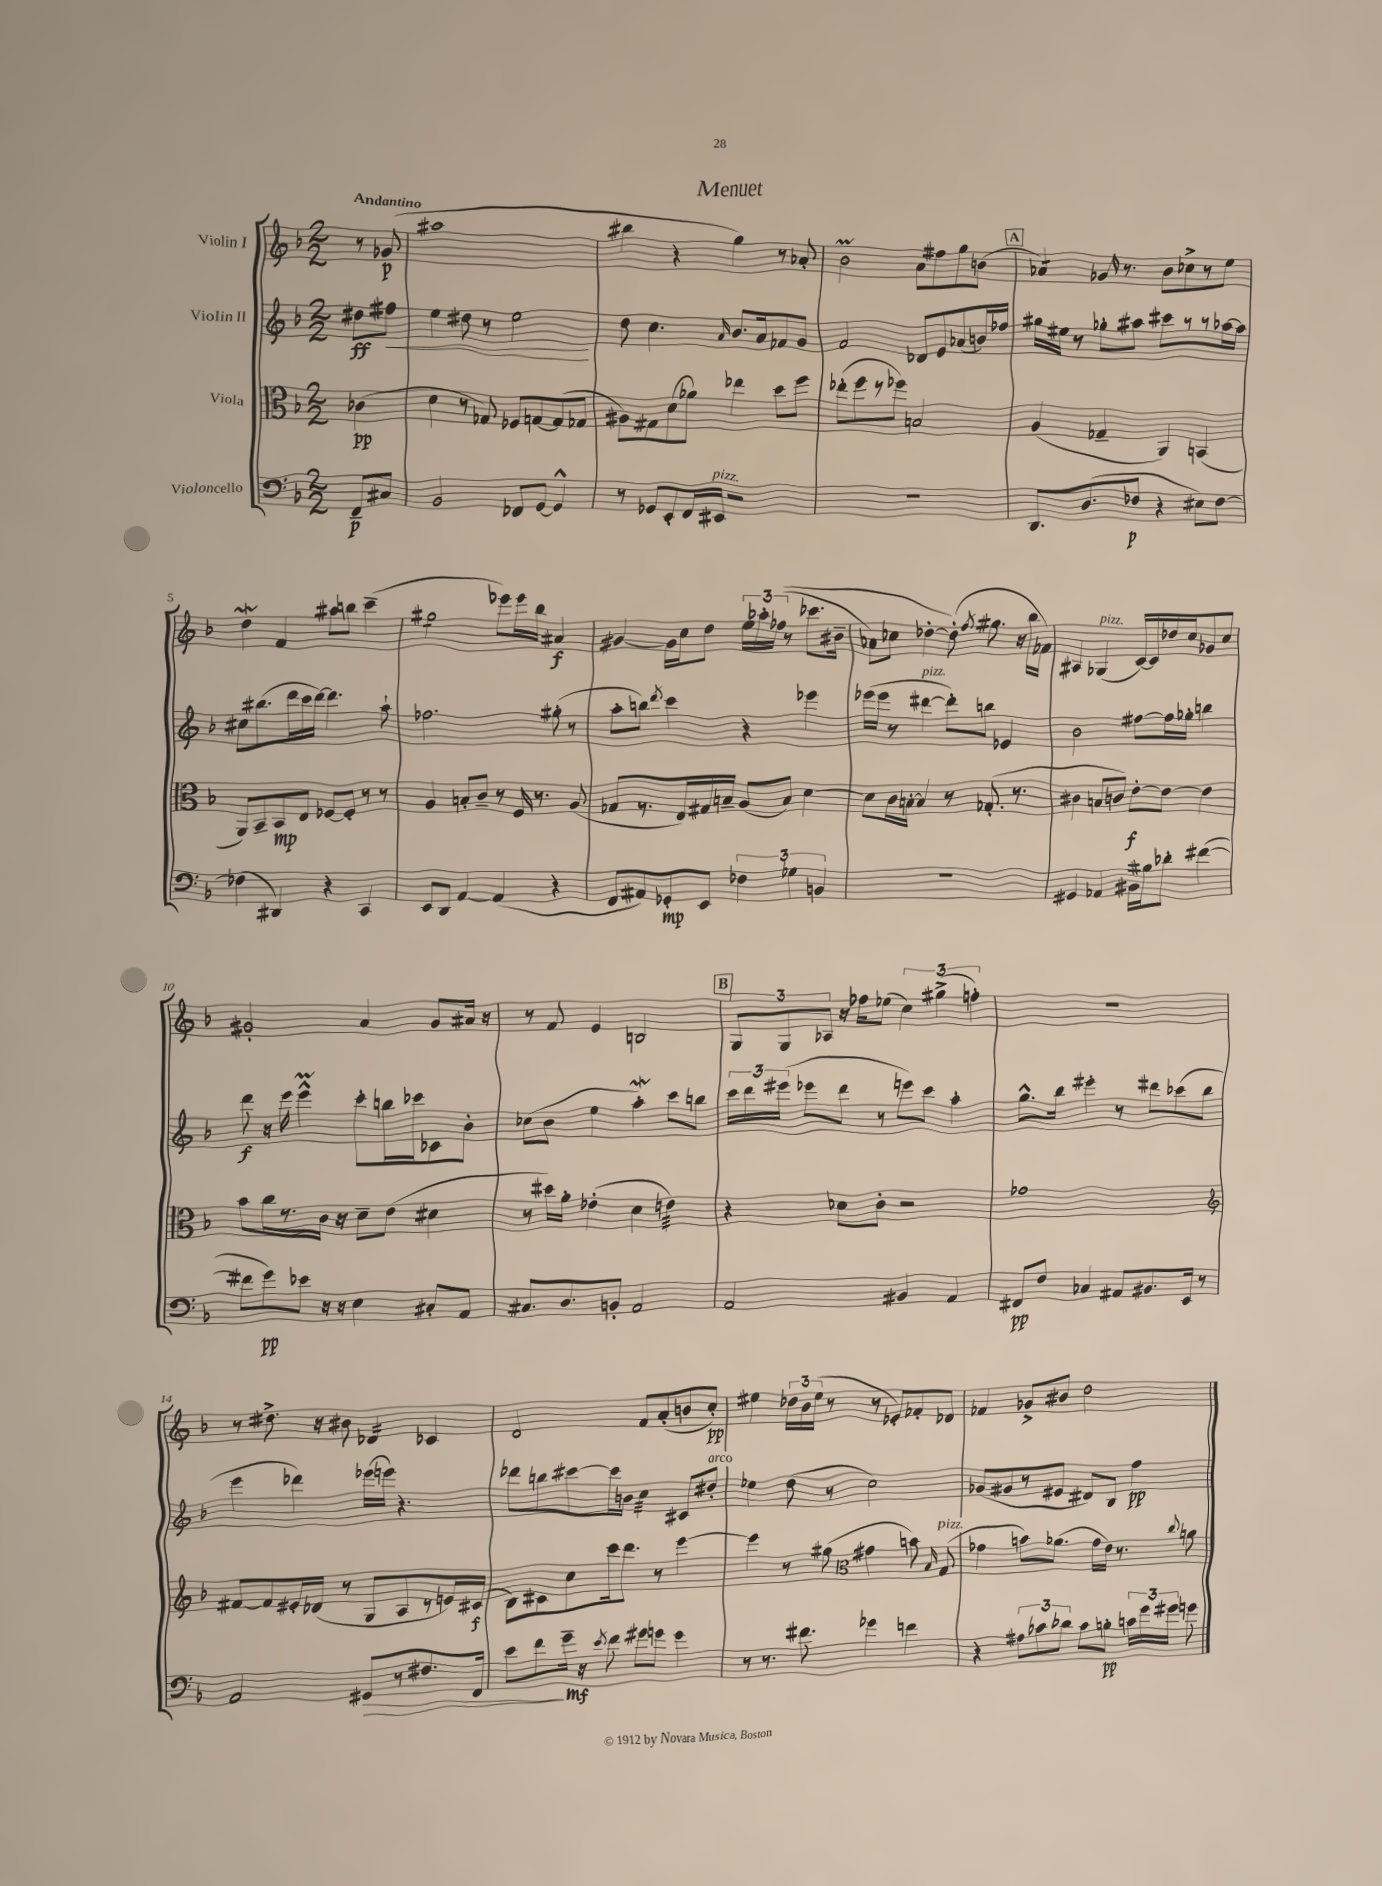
\header { title = "Menuet" }
<<
\new StaffGroup <<
\new Staff = "s0" \with { instrumentName = "Violin I" } {
    \clef treble \key f \major \numericTimeSignature \time 2/2 \partial 4 \tempo "Andantino"
    \autoBeamOff r8 ges'8\p( |
    ais''1 |
    bis''4 r4 g''4) r8 aes'8-. |
    bes'2\prall a'8[ fis''8 g''8 b'8]( |
    \mark \markup { \box "A" } aes'4:8) ges'16 r8. bes'8[ ces''8-> r8 e''8] |
    d''4\mordent f'4 ais''8[ b''8] c'''4--( |
    gis''2:8 ees'''8[) ees'''16 bes''16] ais'4\f |
    gis'4~ gis'16[ c''16 d''8] \tuplet 3/2 { e''16[ aes''16-. fes''16](\( } r8 ces'''8.[ bis'16]-- |
    aes'8[) ces''8] des''4~-. des''8-.(\) \acciaccatura { f''8 } gis''8. r16 bes''16[ fes'16]) |
    ais4 ges4^\markup { \italic "pizz." }( c'16[~) c'16 des''16 c''16 ges'8 c''8] |
    gis'2-. a'4 gis'8[ ais'16] r16 |
    r8 f'8 e'4 b2 |
    \mark \markup { \box "B" } \tuplet 3/2 { g8[ g8 aes8] } r16 fes''16[ ees''8]( \tuplet 3/2 { c''4) gis''4->( f''4-.) } |
    R1 |
    r8 dis''8.-> r16 bis'8 des'4:16 ces'4 |
    d'2 f'8[ a'8-.( b'8 c''8]-.\pp) |
    eis''4 \tuplet 3/2 { des''16[ bes'16 eis''16]( } r8 r8 ees'8[-.) fes'8-. des'8] |
    fes'4 ges'8[-> bis'8] d''2 \bar "|." |
}
\new Staff = "s1" \with { instrumentName = "Violin II" } {
    \clef treble \key f \major \numericTimeSignature \time 2/2 \partial 4
    \autoBeamOff dis''8[\ff fis''8]\< |
    e''4 dis''8 r8 e''2\! |
    d''8 c''4. \grace { a'16 } bes'8.[ a'16 fes'8 g'8] |
    f'2 des'8[ e'8 aes'8( b'16) fes''16] |
    \mark \markup { \box "A" } gis''16[ eis''16] r8 ges''8[-. ais''8] cis'''8[ r8 r8 aes''16~ aes''16] |
    cis''8[ bis''8.( d'''16 c'''16 d'''16]~) d'''4. a''8-! |
    fes''2. gis''8-.( r8 |
    a''8[-. b''8]) \acciaccatura { d'''8 } c'''4 r4 ees'''4 |
    ees'''16[( ees'''16] r8 dis'''4~^\markup { \italic "pizz." } dis'''8[-.) b''8] ees'4 |
    bes'2 fis''8[~ fis''16 ges''16]-. b''4 |
    d'''8\f r16 e'''16 e'''4-^\prall c'''8[-. b''16 ces'''16 ces'8 bes'8]-. |
    ces''8[( bes'8] e''4 a''4-.\mordent) c'''8[ b''8] |
    \mark \markup { \box "B" } \tuplet 3/2 { c'''16[ d'''16 eis'''16]( } ees'''8[ d'''8] r8 e'''8[) c'''8] a''4-. |
    g''8.[-^ bes''16] eis'''4-. r8 dis'''8[ ces'''8( bes''8] |
    e'''4 des'''4) ees'''16[( e'''16]) r4. |
    des'''8[ b''8 cis'''8~ cis'''16 b'16] c''4:32 cis'8[ dis''8]-.^\markup { \italic "arco" } |
    ees''4 d''8( r8 c''2) |
    ges'8[( gis'8 r8 eis'8] dis'8[) bes8] f''4\pp \bar "|." |
}
\new Staff = "s2" \with { instrumentName = "Viola" } {
    \clef alto \key f \major \numericTimeSignature \time 2/2 \partial 4
    \autoBeamOff ces'4\pp( |
    d'4 r8 ges8) fes8[ g8~ g8( ges8] |
    ais8[) gis8 d'8( aes'8]) ees''4 d''8[ f''8] |
    ees''8[-.( f''8 r8 fes''8]) b2 |
    \mark \markup { \box "A" } a4( ges4-- a,4) b,4( |
    a,8[) bes,8-- bes,8\mp e8] fes8[~ fes8]-. r8 r8 |
    a4 b8[-. c'8]-- r8 f16 r8. a8( |
    ges8[ r8. e16) gis16 b16]-- a8[( b8]) d'4~ |
    d'8[ c'16 b16]~-. b4 r8 ges8.-.( r8. |
    cis'4 b8[ c'8]) e'8[~-.\f e'8]~ e'4 |
    bes'8[ c''16 r8. c'16] r16 d'8[-- e'8]( dis'4 |
    r8 dis''16[) a'16]-. ees'4-.( d'4 e'4:32) |
    \mark \markup { \box "B" } r4 des'8[ c'8]-. r2 |
    ges'1 |
    \clef treble fis'8[~ fis'8 eis'16-. des'16]( r8 g8[ a8 r8 e'16) cis'16]\f( |
    bes8[) cis'8 c''8 c'''16 d'''8.] r8 e'''4~ |
    e'''4 r8 gis''8( \clef alto gis'4 b'8) \grace { bes16 } g8^\markup { \italic "pizz." }( |
    ges'4 b'8[) aes'8.]( ges'16[ e'16]) r8. \appoggiatura { c''8 } a'8 \bar "|." |
}
\new Staff = "s3" \with { instrumentName = "Violoncello" } {
    \clef bass \key f \major \numericTimeSignature \time 2/2 \partial 4
    \autoBeamOff f,8[--\p cis8] |
    bes,2 fes,8[ g,8]~ g,4-^ |
    r8 ges,8[ e,8-. f,16 eis,16]^\markup { \italic "pizz." } r2 |
    R1 |
    \mark \markup { \box "A" } d,8.[ d8.( fes8]\p r4 eis8[) fes8]~ |
    fes4( dis,4) r4 c,4 |
    e,8[ d,8] a,4~ a,4( r4 |
    f,8[ ais,8) ges,8-.\mp e,8] \tuplet 3/2 { fes4 ges4 b,4 } |
    R1 |
    gis,4 aes,4 bis,16[ bis16 des'8]-. fis'4~( |
    fis'8[ g'8\pp) ees'8] r16 r16 e4 cis8[-. a,8] |
    cis8.[ d8. b,8]-. a,2 |
    \mark \markup { \box "B" } a,2 bis,4 a,4 |
    fis,8[\pp f8] ces4 ais,8[ bis,8. e,16] r8 |
    a,2 gis,8[\> r8 fis8. f,16] |
    e'8[ f'8\! g'16]--\mf r16 \acciaccatura { e'8 } f'8 gis'8[ g'8] g'4 |
    r8 r8. fis'8. ges'4 f'4 |
    r4 \tuplet 3/2 { ais8[ ces'8 des'8] } ces'8[ b8]-.\pp \tuplet 3/2 { c'16[ g'16 gis'16] } g'8 \bar "|." |
}
>>
>>
